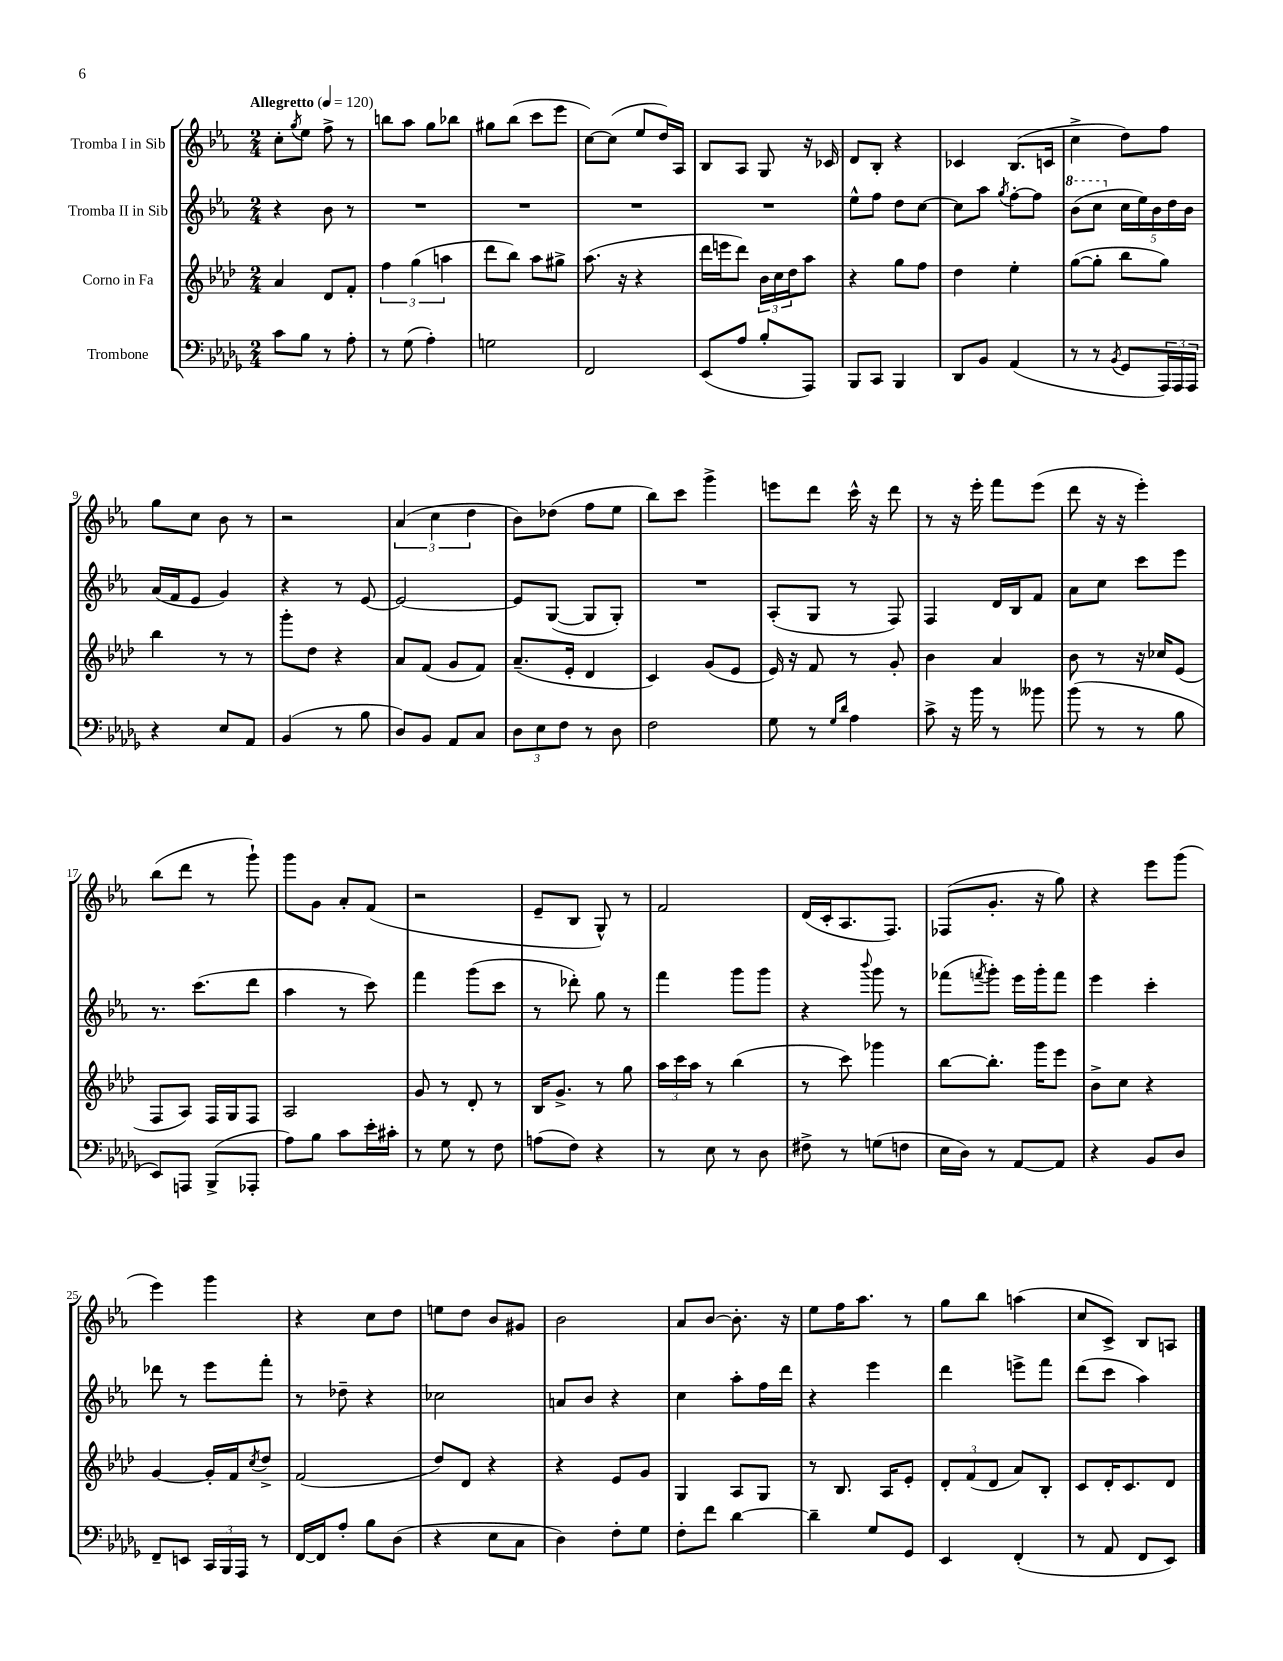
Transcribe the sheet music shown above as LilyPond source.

<<
\new StaffGroup <<
\new Staff = "s0" \with { instrumentName = "Tromba I in Sib" } {
    \clef treble \key ees \major \numericTimeSignature \time 2/4 \tempo "Allegretto" 4 = 120
    c''8-. \acciaccatura { g''8 } ees''8 f''8-> r8 |
    b''8 aes''8 g''8 bes''8 |
    gis''8 bes''8( c'''8 ees'''8 |
    c''8~) c''8( ees''8 d''16) aes16 |
    bes8 aes8 g8 r16 ces'16 |
    d'8 bes8-. r4 |
    ces'4 bes8.( c'16 |
    c''4-> d''8) f''8 |
    g''8 c''8 bes'8 r8 |
    r2 |
    \tuplet 3/2 { aes'4( c''4 d''4 } |
    bes'8) des''8( f''8 ees''8 |
    bes''8) c'''8 g'''4-> |
    e'''8 d'''8 c'''16-^ r16 d'''8 |
    r8 r16 ees'''16-. f'''8 ees'''8( |
    d'''8 r16 r16 ees'''4-.) |
    bes''8( d'''8 r8 g'''8-!) |
    g'''8 g'8 aes'8-. f'8( |
    r2 |
    ees'8-- bes8 g8-^) r8 |
    f'2 |
    d'16( c'16-. aes8. f8.) |
    fes8( g'8.-. r16 g''8) |
    r4 ees'''8 g'''8( |
    ees'''4) g'''4 |
    r4 c''8 d''8 |
    e''8 d''8 bes'8 gis'8 |
    bes'2 |
    aes'8 bes'8~ bes'8.-. r16 |
    ees''8 f''16 aes''8. r8 |
    g''8 bes''8 a''4( |
    c''8 c'8->) bes8 a8 \bar "|." |
}
\new Staff = "s1" \with { instrumentName = "Tromba II in Sib" } {
    \clef treble \key ees \major \numericTimeSignature \time 2/4
    r4 bes'8 r8 |
    R2 |
    R2 |
    R2 |
    R2 |
    ees''8-^ f''8 d''8 c''8~ |
    c''8 aes''8 \acciaccatura { g''8 } f''8~-. f''8 |
    \ottava #1 bes''8( c'''8 \ottava #0 \tuplet 5/4 { c''16 ees''16) bes'16 d''16 bes'16 } |
    aes'16( f'16 ees'8 g'4) |
    r4 r8 ees'8~ |
    ees'2~ |
    ees'8 g8~( g8 g8-.) |
    R2 |
    aes8-.( g8 r8 f8) |
    f4 d'16 bes16 f'8 |
    aes'8 c''8 c'''8 ees'''8 |
    r8. c'''8.( d'''8 |
    aes''4 r8 c'''8) |
    f'''4 g'''8( c'''8 |
    r8 des'''8-.) g''8 r8 |
    f'''4 g'''8 g'''8 |
    r4 \appoggiatura { bes'''8 } g'''8 r8 |
    fes'''8( \acciaccatura { f'''8 } g'''8-.) ees'''16 g'''16-. f'''8 |
    ees'''4 c'''4-. |
    des'''8 r8 ees'''8 f'''8-. |
    r8 des''8-- r4 |
    ces''2 |
    a'8 bes'8 r4 |
    c''4 aes''8-. f''16 d'''16 |
    r4 ees'''4 |
    d'''4 e'''8-> f'''8 |
    d'''8( c'''8 aes''4) \bar "|." |
}
\new Staff = "s2" \with { instrumentName = "Corno in Fa" } {
    \clef treble \key aes \major \numericTimeSignature \time 2/4
    aes'4 des'8 f'8-. |
    \tuplet 3/2 { f''4 g''4( a''4 } |
    des'''8 bes''8) aes''8 gis''8-> |
    aes''8.( r16 r4 |
    des'''16 e'''16 des'''8) \tuplet 3/2 { bes'16 c''16 des''16 } aes''8 |
    r4 g''8 f''8 |
    des''4 ees''4-. |
    g''8~( g''8-. bes''8 g''8) |
    bes''4 r8 r8 |
    g'''8-. des''8 r4 |
    aes'8 f'8( g'8 f'8) |
    aes'8.--( ees'16-. des'4 |
    c'4) g'8( ees'8 |
    ees'16) r16 f'8 r8 g'8-. |
    bes'4 aes'4 |
    bes'8 r8 r16 ces''16 ees'8( |
    f8 aes8) f16 g16 f8 |
    aes2 |
    g'8 r8 des'8-. r8 |
    bes16 g'8.-> r8 g''8 |
    \tuplet 3/2 { aes''16 c'''16 aes''16 } r8 bes''4( |
    r8 c'''8) ges'''4 |
    bes''8~ bes''8.-. g'''16 ees'''8 |
    bes'8-> c''8 r4 |
    g'4~ g'16-. f'16 \acciaccatura { c''8 } des''8-> |
    f'2( |
    des''8) des'8 r4 |
    r4 ees'8 g'8 |
    g4 aes8 g8 |
    r8 bes8. aes16 ees'8-. |
    \tuplet 3/2 { des'8-. f'8( des'8 } aes'8) bes8-. |
    c'8 des'16-. c'8. des'8 \bar "|." |
}
\new Staff = "s3" \with { instrumentName = "Trombone" } {
    \clef bass \key des \major \numericTimeSignature \time 2/4
    c'8 bes8 r8 aes8-. |
    r8 ges8( aes4-.) |
    g2 |
    f,2 |
    ees,8( aes8 bes8-. aes,,8) |
    bes,,8 c,8 bes,,4 |
    des,8 bes,8 aes,4( |
    r8 r8 \acciaccatura { bes,8 } ges,8 \tuplet 3/2 { aes,,16) aes,,16 aes,,16 } |
    r4 ees8 aes,8 |
    bes,4( r8 bes8 |
    des8) bes,8 aes,8 c8 |
    \tuplet 3/2 { des8 ees8 f8 } r8 des8 |
    f2 |
    ges8 r8 \grace { ges16 des'16 } aes4 |
    c'8-> r16 bes'16 r8 beses'8 |
    bes'8( r8 r8 bes8 |
    ees,8) a,,8 bes,,8->( aes,,8-. |
    aes8) bes8 c'8 ees'16-. cis'16-. |
    r8 ges8 r8 f8 |
    a8( f8) r4 |
    r8 ees8 r8 des8 |
    fis8-> r8 g8( f8 |
    ees16 des16) r8 aes,8~ aes,8 |
    r4 bes,8 des8 |
    f,8-- e,8 \tuplet 3/2 { c,16 bes,,16 aes,,16 } r8 |
    f,16~ f,16 aes8-. bes8 des8( |
    r4 ees8 c8 |
    des4) f8-. ges8 |
    f8-. f'8 des'4~ |
    des'4-- ges8 ges,8 |
    ees,4 f,4-.( |
    r8 aes,8 f,8 ees,8) \bar "|." |
}
>>
>>
